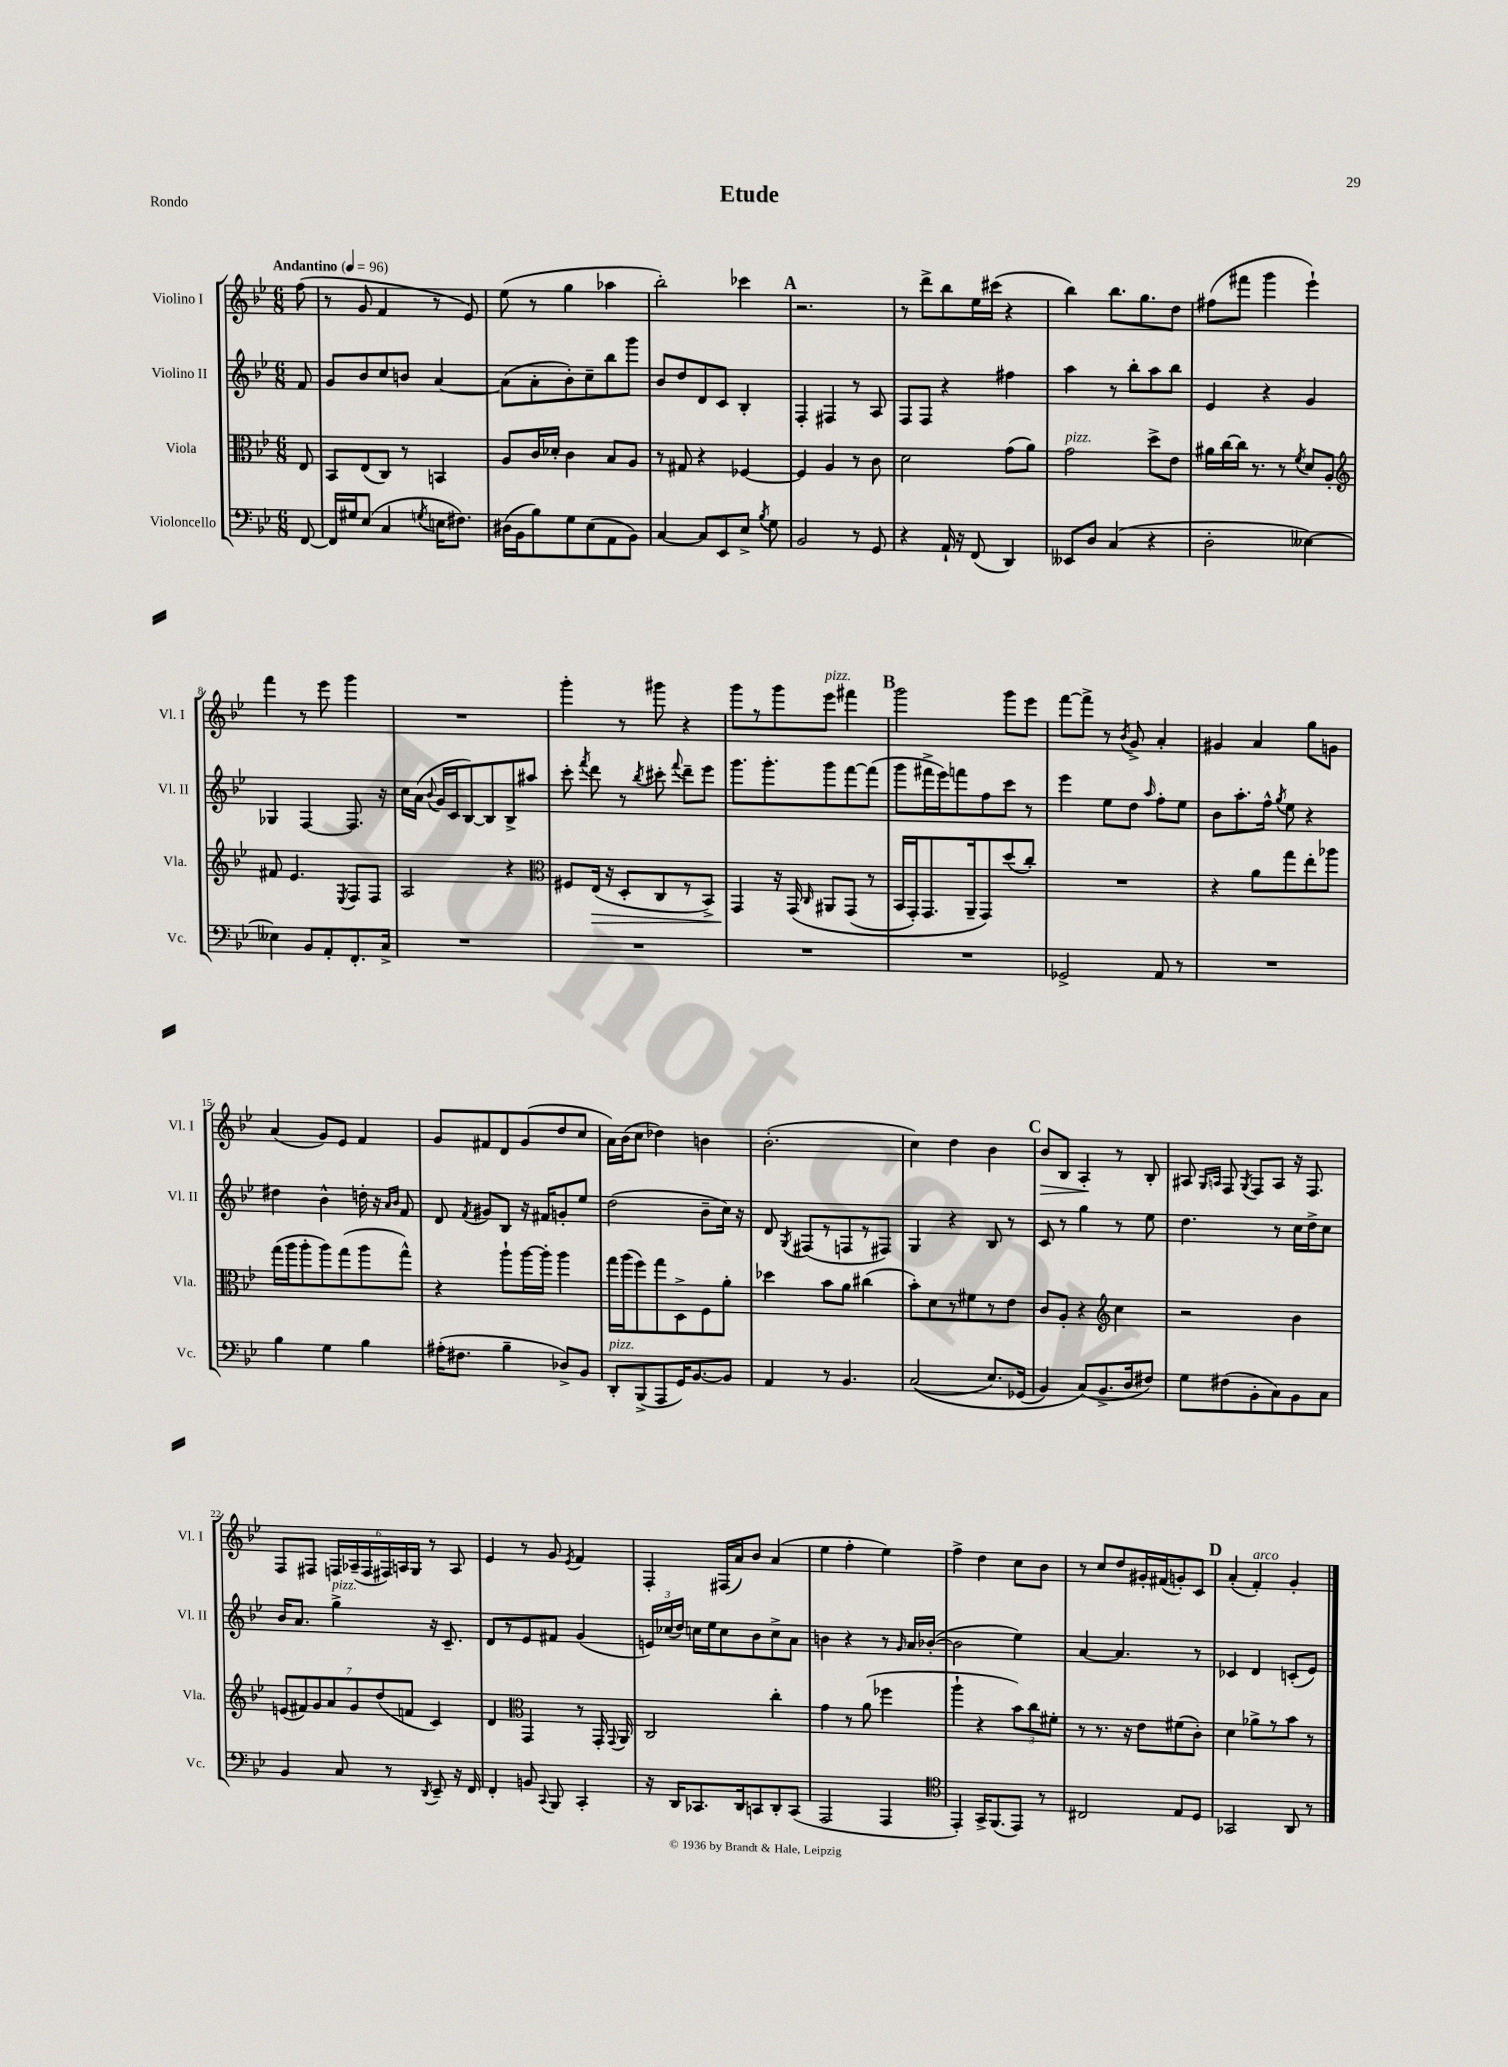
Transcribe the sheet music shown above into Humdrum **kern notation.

**kern	**kern	**kern	**kern
*staff4	*staff3	*staff2	*staff1
*clefF4	*clefC3	*clefG2	*clefG2
*k[b-e-]	*k[b-e-]	*k[b-e-]	*k[b-e-]
*M6/8	*M6/8	*M6/8	*M6/8
*MM96	*MM96	*MM96	*MM96
[8FF	8E-	8f	(8ff
=	=	=	=
16FF]	8BB-	8g	8r
16G#	.	.	.
(8E-	(8E-	8b-	8g
4C	8C)	8cc	4f
.	8r	8b	.
8qG	.	.	.
16E	4BB	[4a	8r
8.F#)	.	.	.
.	.	.	8e-)
=	=	=	=
(16D#	8A	(8a]	(8ee-
16BB-	.	.	.
8B-)	16c	8a'	8r
.	16d-'	.	.
8G	4c	8b-')	4gg
(8E-	.	8cc~	.
8AA	8B-	8bb-	4aa-
8BB-)	8A	8ggg	.
=	=	=	=
[4C	8r	8b-	2bb-')
.	8G#	8dd	.
8C]	4r	8d	.
8EE-	.	8c	.
8E-^	[4F-	4B-'	4ccc-
8qB-	.	.	.
8G	.	.	.
=	=	=	=
2BB-	4F-]	4F'	2.r
.	4A	4F#	.
8r	8r	8r	.
8GG	8c	8A	.
=	=	=	=
4r	2d	8F	8r
.	.	8F	8ddd^
16AA`	.	4r	8bb-
16r	.	.	.
(8FF	.	.	16ee-
.	.	.	(16ccc#
4DD)	(8g	4ff#	4r
.	8a)	.	.
=	=	=	=
8EE--	2g	4aa	4bb-)
8D	.	.	.
(4C	.	8r	8.bb-
.	.	8bb-'	.
.	.	.	8.gg
4r	8dd^	8aa	.
.	8e-	8bb-	8dd
=	=	=	=
2D'	16a#	4e-	(8ff#
.	[16cc	.	.
.	16cc]	.	8fff#
.	8.r	.	.
.	.	4r	4ggg
.	8r	.	.
.	8qf	.	.
[4E--)	8d	4g	4eee-`)
.	8A'	.	.
=	=	=	=
*	*clefG2	*	*
4E--]	8f#	4G-	4fff
.	4.e-	.	.
8BB-	.	[4F	8r
8AA'	.	.	8eee-
.	8qE-	.	.
8.FF'	8F	8.F]	4ggg
.	8F	.	.
16C^	.	16r	.
=	=	=	=
2.r	2A	16cc	2.r
.	.	(16a	.
.	.	8qqb-	.
.	.	16g	.
.	.	16c	.
.	.	[8B-)	.
.	.	8B-]	.
.	4r	8B-^	.
.	.	8aa#	.
=	=	=	=
*	*clefC3	*	*
2.r	8F#	8ccc'	4ggg'
.	.	8qfff	.
.	(16E-	8ddd	.
.	16r	.	.
.	8D'	8r	8r
.	.	8qbb-	.
.	8C	8ccc#'	8ggg#
.	.	8qqfff	.
.	8r	8ddd~	4r
.	8BB-^)	8eee-	.
=	=	=	=
2.r	4GG	8.ggg	8ggg
.	.	.	8r
.	.	8.ggg'	.
.	16r	.	8ggg
.	&(16GG	.	.
.	16qqC	.	.
.	8AA#	8ggg	8eee-
.	(8GG	[8fff	4fff#
.	8r	(8fff]	.
=	=	=	=
2.r	16BB-	8ggg	2ggg
.	16GG')	.	.
.	8.GG	16fff#^	.
.	.	16eee-)	.
.	.	8fff	.
.	16AA~	.	.
.	8GG&)	8ff	.
.	(8dd	8ccc	8ggg
.	8cc')	8r	8eee-
=	=	=	=
2GG-^	2.r	4eee-	[8fff
.	.	.	8fff^]
.	.	8ee-	8r
.	.	.	8qb-
.	.	8dd	8g^
.	.	16qqaa	.
8AA	.	8ff'	4a'
8r	.	8ee-	.
=	=	=	=
2.r	4r	8b-	4g#
.	.	8.aa'	.
.	8a	.	4a
.	.	16ff^^	.
.	.	8qgg	.
.	8gg	8ee-	.
.	8ee-'	4r	8gg
.	8aa-	.	8g
=	=	=	=
4B-	(16gg	4dd#	(4a
.	16aa	.	.
.	8aa'	.	.
4G	8aa)	4b-^^	8g)
.	(8gg	.	8e-
4B-	8aa	16dd'	4f
.	.	16r	.
.	.	16qqa	.
.	.	16qqb-	.
.	8gg^^)	8f	.
=	=	=	=
(16A#'	4r	8d	8g
8.F#	.	.	.
.	.	8qf	.
.	.	8g#	8f#
4B-~	8aa`	8B-	8d
.	[16aa	16r	(8g
.	16aa']	16f#	.
8D-^)	4aa	8g'	8dd
8BB-	.	8ee-	8cc
=	=	=	=
8DD'	16gg	(2dd	16a)
.	(16aa	.	(16b-
(8BBB-^	8ff)	.	8cc
8AAA	8gg	.	4dd-)
16GG)	8D^	.	.
[8.BB-	.	.	.
.	8F	8b-~	4b
8BB-]	8a'	16cc)	.
.	.	16r	.
=	=	=	=
4AA	4dd-	8d	(2.b-'
.	.	8qG	.
.	.	(8F#	.
8r	8b-	8r	.
4.BB-	8a	8F	.
.	(4cc#	8r	.
.	.	8F#)	.
=	=	=	=
&((2C	8b-')	4G	4cc)
.	8d	.	.
.	8r	4r	4dd
.	8f#	.	.
8.E-)	8r	8B-	4b-
.	8e-	8r	.
(16GG-	.	.	.
=	=	=	=
4BB-)	8c	8c	8b-
.	8A'	8r	8B-
(8C&)	4r	4gg	4A'
8.BB-^	.	.	.
*	*clefG2	*	*
.	4cc	8r	8r
16D	.	.	.
8F#)	.	8ee-	8B-'
=	=	=	=
8G	2r	4.dd	8A#
.	.	.	16qqG
.	.	.	16qqA
(8F#	.	.	8F
.	.	.	8qG
8BB-'	.	.	8F
8C)	.	8r	8A
8BB-	4b-	16cc	16r
.	.	16dd^	8.F
8C	.	8cc	.
=	=	=	=
4BB-	(14e	16b-	8F
.	.	8.a	.
.	14f#)	.	.
.	.	.	8F#
.	14g	.	.
.	14a	.	.
8C	.	4gg^	24F
.	14g	.	.
.	.	.	(24A-~
.	.	.	24F
.	(14dd	.	.
8r	.	.	24F#)
.	.	.	24A
.	14f	.	.
.	.	.	24G
8qDD	.	.	.
8EE-~	4c)	16r	8r
.	.	8.c~	.
16r	.	.	8A
16FF	.	.	.
=	=	=	=
4FF'	4d	8d	4e-
.	.	8r	.
*	*clefC3	*	*
8BB	4GG	8e-	8r
8qqCC	.	.	.
8BBB-	.	8f#	8g
.	.	.	8qe-
4CC'	8r	(4g	4f
.	16GG'	.	.
.	8qqGG	.	.
.	16AA	.	.
=	=	=	=
16r	2C	24e)	4F'
.	.	(24cc-	.
16DD	.	.	.
.	.	24dd)	.
8.CC-	.	16cc	.
.	.	16ee-	.
.	.	8cc	(16F#
16DD	.	.	16a)
8CC	.	8b-	8b-
8DD'	4cc'	8cc^	(4a
(8CC	.	8a	.
=	=	=	=
2AAA	4g	4b	4ee-
.	8r	4r	4ff'
.	(8a	.	.
4AAA	4ff-	8r	4ee-)
.	.	16qqg	.
.	.	16a	.
.	.	([16b-'	.
=	=	=	=
*clefC4	*	*	*
4EE-')	4aa`	2b-]	4ff^
16GG^	4r	.	4dd
(8.FF	.	.	.
8EE-)	12b-)	4ee-)	8cc
.	12cc	.	.
8r	.	.	8b-
.	12f#'	.	.
=	=	=	=
2C#	8r	[4a	8r
.	8.r	.	8cc
.	.	4.a]	8dd
.	16r	.	.
.	8e-	.	16g#'
.	.	.	(16f#
8E-	(8f#	.	8g')
8D	8c')	8r	8c
=	=	=	=
2GG-	4d	4c-	(4a'
.	8a-^	4d	4f')
.	8r	.	.
8AA	8b-	(8c'	4g'
8r	8r	8e-)	.
==	==	==	==
*-	*-	*-	*-
